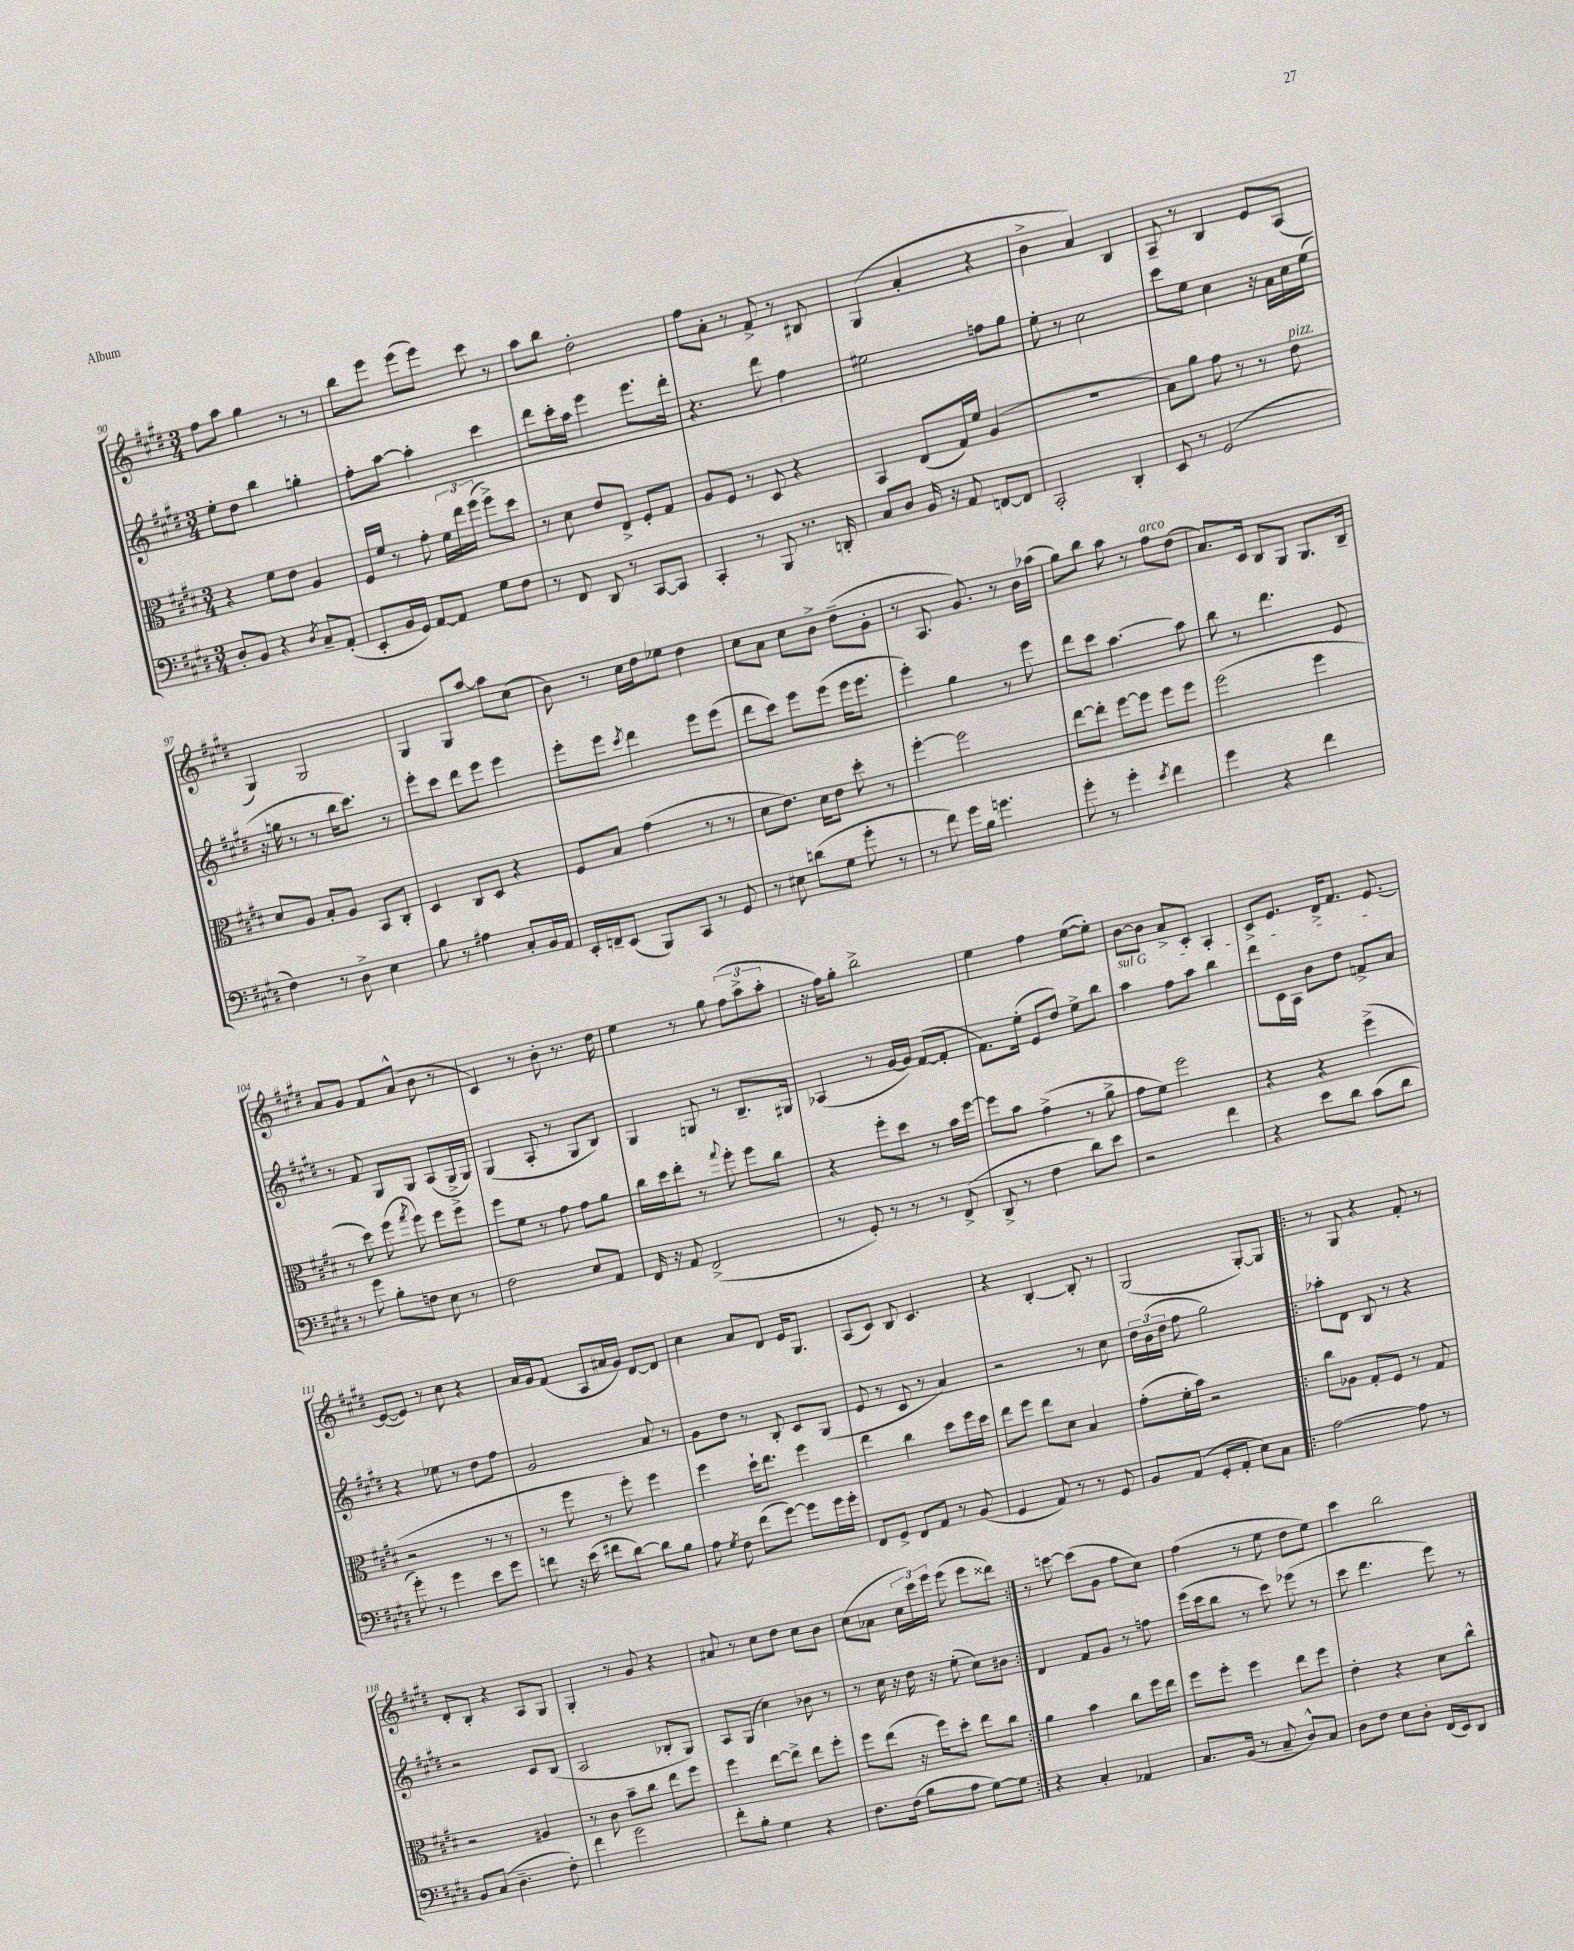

**kern	**kern	**kern	**kern
*part4	*part3	*part2	*part1
*staff4	*staff3	*staff2	*staff1
*clefF4	*clefC3	*clefG2	*clefG2
*k[f#c#g#d#]	*k[f#c#g#d#]	*k[f#c#g#d#]	*k[f#c#g#d#]
*M3/4	*M3/4	*M3/4	*M3/4
=90	=90	=90	=90
8D#'/L	4r	8ee'\L	8ff#\L
8BB/J	.	8dd#\J	8aa\J
4r	8f#\L	4bb\	4gg#\
.	8e\J	.	.
8qD#/	.	.	.
8C#~/L	4A/	4ggn'\	8r
(8AA'/J	.	.	8r
=91	=91	=91	=91
8EE'/L	16F#/LL	8ff#'\L	8bb\L
.	16f#/JJ	.	.
16BB/L	8r	[8aa\J	8eee\J
16GG#/JJ)	.	.	.
[8AA/L	8g#'\	4aa'\]	(8eee\L
8AA/J]	24f#\LL	.	8eee\J)
.	24ee\	.	.
.	(24ff#\JJ	.	.
8G#\L	8ff#^\L)	4ccc#\	8ccc#\
8F#\J	8dd#\J	.	8r
=92	=92	=92	=92
8r	8r	8ddd#\L	8aa\L
8FF#/	8d#\	16ccc#'\L	8bb\J
.	.	16aa\JJ	.
8DD#/	8e/L	4eee\	2dd#'\
8r	8E^/J	.	.
[8CC#/L	8F#'/L	8.eee\L	.
8CC#/J]	8G#/J	.	.
.	.	16ddd#'\Jk	.
=93	=93	=93	=93
4CC#'/	8A/L	4.r	8ff#\L
.	8F#/J	.	8a'\J
8r	8r	.	8r
8BBB/	8D#/	8ddd#\	8f#^/
8.r	4r	4ff#\	8r
.	.	.	8B#X/
16DDn'/	.	.	.
=94	=94	=94	=94
8C#/L	4BB/	2ee#X\	(4G#/
8D#/J	.	.	.
16BB/	(8E/L	.	4a'/
16r	.	.	.
8AA/	16G#/L)	.	.
.	16f#/JJ	.	.
[8FFn/L	(4A/	8ffn\L	4r
8FF/J]	.	8gg#\J	.
=95	=95	=95	=95
2CC#'/	2.r	8ee'\	4b^\
.	.	8r	.
.	.	2cc#\	4a/)
4DD#'/	.	.	4B/
=96	=96	=96	=96
8EE/	8B\L)	8ccc#\L	8A~/
8r	8a\J	8ee\J	8r
(2GG#/	8g#\	4cc#\	4B/
.	8r	.	.
.	8r	16r	8e/L
.	.	16a\LL	.
!	!LO:TX:a:i:t=pizz.	!	!
.	8e\	16cc#\	(8A/J
.	.	(16ee\JJ	.
!!LO:LB:g=z
=97	=97	=97	=97
4F#\)	8d#/L	16r	4G#/)
.	.	16ggn\	.
.	8A/J	8r	.
8r	8B'/L	8r	2G#/
8D#^\	8A/J	16bb\KL	.
.	.	8.ccc#\J)	.
4E\	8BB/L	.	.
.	8C#'/J	8r	.
=98	=98	=98	=98
8B\	4D#/	8eee'\L	4G#/
8r	.	8ccc#\J	.
4A#X\	8C#/L	8ddd#\L	8G#/L
.	8D#/J	8eee\J	[8aa/J
8C#'/L	4r	4eee\	8aa\L]
16BB/L	.	.	(8cc#\J
16AA/JJ	.	.	.
=99	=99	=99	=99
16EE'/LL	8F#/L	8eee'\L	8b\)
16FFn~/J	.	.	.
(8EE/J	8B/J	8eee\J	8r
.	.	8qccc#/	.
8BBB/L)	(4g#\	4ddd#\	16cc#\LL
.	.	.	16dd#\J
8CC#/J	.	.	8ee-X\J
8r	8r	8eee\L	4dd#\
8GG#/	8r	(8eee\J	.
=100	=100	=100	=100
8r	8d#\L	8ddd#\L	8cc#\L
8E#X\	8.e\J)	8ccc#\J)	8a\J
(8dn\L	.	8eee\L	8cc#\L
.	16d#\KL	.	.
8G#\J	8e\J	(8eee\J	8b^\J
8g#'\	8dd#'\	16eee\KL	(8dd#~\L
.	.	8.eee\J	.
8r	8r	.	8g#'\J
=101	=101	=101	=101
8r	[4ff#'\	4eee'\)	8r
8f#\)	.	.	8.A/
16g#\LL	2ff#\]	4gg#\	.
16B\JJ	.	.	8.g#/)
4.gn\	.	.	.
.	.	8r	8r
.	.	8eee\	16b\LL
.	.	.	(16aa-X\JJ
=102	=102	=102	=102
8g#'\	[8ee\L	8ddd#\L	8gg#\L)
8r	8ee'\J]	8ccc#\J	8bb\J
4g#'\	[8ff#\L	[4.aa\	8aa\
.	8ff#\J]	.	8r
8qe/	.	.	.
!	!	!	!LO:TX:a:i:t=arco
4f#\	8ff#\L	.	8ff#\L
.	8ff#\J	8aa\]	(8dd#\J
=103	=103	=103	=103
4g#\	(2ff#\	8bb\	8.a/L)
.	.	8r	.
.	.	.	16c#/Jk
4r	.	4.ddd#\	8B/L
.	.	.	8G#/J
4f#\	4ff#\	.	8.G#/L
.	.	8e/	.
.	.	.	16B~/Jk
!!LO:LB:g=z
=104	=104	=104	=104
8r	8r	8r	8a/L
8g#\	8dd#\)	8f#/	8g#/J
8B'\L	(8ff#\	8G#/L	8f#/L
.	8qgg#/	.	.
8Fn\J	8ff#\)	8G#/J	(8a^^/J
8E\	8ff#\L	(8A/L	8b\
8r	8ff#^\J	16G#^/L	8r
.	.	16G#/JJ)	.
=105	=105	=105	=105
2F#\	8ff#\L	(4G#/	4c#/)
.	8f#\J	.	.
.	8r	8A'/	8r
.	8g#\	8r	8b'\
8E/L	8g#\L	8G#/L	8.r
8AA/J	8a\J	8B/J)	.
.	.	.	16dd#\
=106	=106	=106	=106
16FF#/	16cc#\LL	4G#/	4ee\
16r	16dd#\J	.	.
8AA/	8ee'\J	.	.
(2FF#^/	8r	8Gn/	8r
.	8qqgg#/	.	.
.	8ff#'\	8r	8gg#\
.	8ff#\L	8.B~/L	(12ff#\L
.	.	.	12aa^\
.	8cc#\J	.	.
.	.	.	12aa'\J
.	.	16G#X/Jk	.
=107	=107	=107	=107
8r	4r	(4A-X/	16r
.	.	.	16ff#\KL)
8GG#'/)	.	.	8gg#'\J
8r	8ff#'\L	8r	2bb^\
8r	8dd#\J	[16g#/LL	.
.	.	16g#/JJ])	.
8r	8r	([8f#/L	.
(8FF#^/	16b\LL	8f#'/J]	.
.	[16ff#\JJ	.	.
=108	=108	=108	=108
8DD#^/	8ff#\L]	8.f#\L)	4ee\
8r	8b\J	.	.
.	.	(16ee'\Jk	.
4F#\	(4g#^\	8e/L	4ff#\
.	.	8dd#/J)	.
8d#\L)	8r	8ee^\L	([8ee\L
8e\J	8a^\	8bb\J	8ee'\J])
=109	=109	=109	=109
!	!	!LO:TX:a:i:t=sul G	!
2r	8g#\L	4aa\	[8b\L
.	8f#\J)	.	8b\J]
.	2ff#\	8ff#\L	8a^/L
.	.	8aa\J	8c#'/J
4f#\	.	4bb\	4A'/
=110	=110	=110	=110
4r	4r	8ddd#\L	8c#^/L
.	.	16c#\L	8.e/J
.	.	16A\JJ	.
8e\L	4r	8b\L	.
.	.	.	16d#^/KL
8d#\J	.	8dd#\J	8.f#/J
(8c#\L	(4ff#^\	8fn^/L	.
.	.	.	[8.e/
8d#\J	.	8a/J	.
!!LO:LB:g=z
=111	=111	=111	=111
8g#'\)	2r	4r	(8e/L_
8r	.	.	8e/J])
4g#\	.	8ee-X\	8r
.	.	8r	8cc#\
8e\L	8r	8dd#\L	4r
8g#\J	8r	8ff#\J	.
=112	=112	=112	=112
8fn\	8r	2g#/	16a/LL
.	.	.	16g#/J
16r	8ff#\	.	(8f#/J
(16e\	.	.	.
8f#X\L	8r	.	8A/L
[8d#\J)	8ff#'\)	.	16a#X/L
.	.	.	16g#/JJ)
8d#\L]	4ff#\	8a/	[8d#/L
8B\J	.	8r	8d#/J]
=113	=113	=113	=113
8A\	4ff#\	8g#\L	4cc#\
8qG#/	.	.	.
8F#\	.	8dd#\J	.
(8f#\L	16dd#`\KL	8r	8a/L
.	8.ee\J	.	.
[8g#\J)	.	8B'/	8d#/J
8g#\L]	4ff#\	8c#/L	16e/KL
.	.	.	8.G#/J
16g#\L	.	(8G#/J	.
16g#'\JJ	.	.	.
=114	=114	=114	=114
8FF#/L	4ee\	8e/	(8A/L
8GG#^/J	.	8r	8c#/J)
8FF#/L	4cc#\	8c#/	8B/
8AA/J	.	8r	4.c#/
8r	8dd#\L	4a/)	.
(8BB/	16ff#\L	.	.
.	16dd#\JJ	.	.
=115	=115	=115	=115
4GG#/	8ee\L	2r	4r
.	8ff#\J	.	.
8AA/)	8ee\L	.	[4B'/
8r	8d#\J	.	.
8r	4B/	8r	8B'/]
8GG#/	.	8cc#\	8r
=116	=116	=116	=116
8BB/L	(8g#'\L	24dd#\LL	(2G#/
.	.	(24b\	.
.	.	24dd#\JJ	.
(8AA/J	16f#'\L	8ff#\	.
.	16b\JJ)	.	.
8GG#'/L	2r	2gg#\)	.
8AA'/J	.	.	.
8E\L)	.	.	[8G#'/L)
8C#\J	.	.	8G#/J]
=117!|:	=117!|:	=117!|:	=117!|:
[2A\	8cc#\L	8aa-X'\L	8r
.	8A-X\J	8d#\J	8G#/
.	8G#'/L	8B/	4r
.	8F#/J	8r	.
8A\]	8r	4r	8f#'/
8r	8G#/	.	8r
!!LO:LB:g=z
=118	=118	=118	=118
8BB/L	2r	2r	8d#'/L
(8C#/J	.	.	8B'/J
4.D#~\	.	.	4r
.	4A#X/	8c#/L	8A/L
8F#'\)	.	(8B/J	8G#/J
=119	=119	=119	=119
4f#\	8r	2A/	4G#'/
.	8c#\	.	.
2g#\	8b~\L	.	8r
.	8cc#\J	.	8g#/
.	8ee\L	8B-X'/L	4r
.	8ff#\J	8G#/J)	.
=120	=120	=120	=120
8f#'\L	4ff#\	8A/L	8a#X/
8B'\J	.	(8G#/J	8r
4G#\	[8ee\L	4cc#\)	8cc#\L
.	8ee^\J]	.	8dd#\J
4r	8ee\L	8b-X\	8cc#\L
.	8ff#'\J	8r	8b\J
=121	=121	=121	=121
8.F#\L	8ff#\L	8r	(8cc#\L
.	(8ee\J	16cc#\	8a-X\J
(16F#\Jk	.	16r	.
8B\L	16r	16dd#\	24cc#\LL
.	.	.	24ccc#\)
.	16ff#\KL)	16r	.
.	.	.	24eee\JJ
8A\J	8dd#'\J	(8ee'\	(8eee\
[8G#\L)	8ee\L	8cc#\L)	8eee\L
8G#\J]	8cc#\J	8b#X\J	8ddd##X\J)
=122:|!	=122:|!	=122:|!	=122:|!
4r	4a\	4d#/	8r
.	.	.	[8cccn\
4C#'/	4b\	8f#/L	(8ccc\L]
.	.	8g#/J	8g#\J
4AA-X/	8cc#\L	8r	8ff#\L
.	16ff#\L	8ffn\	8cc#\J)
.	16ee\JJ	.	.
=123	=123	=123	=123
8.C#/L	8ff#\L	(16eee\LL	(4ff#\
.	.	16ccc#\J	.
.	8ff#'\J	8bb\J	.
(16BB/Jk	.	.	.
8r	4ff#\	8r	8r
8C#~/	.	8ccc#\)	8ee\
8D#^^/L)	8ee\L	(8eee-X\	8dd#\L
8C#/J	8ff#\J	8r	8ee\J)
=124	=124	=124	=124
8D#\L	4e'\	8ccc#\	4ccc#\
8F#\J	.	4.ddd#\	.
8E\L	4r	.	2bb\
8D#'\J	.	.	.
(16FF#/LL	8d#\L	8eee\)	.
16EE/J)	.	.	.
8DD#/J	8cc#^^\J	8r	.
==	==	==	==
*-	*-	*-	*-
